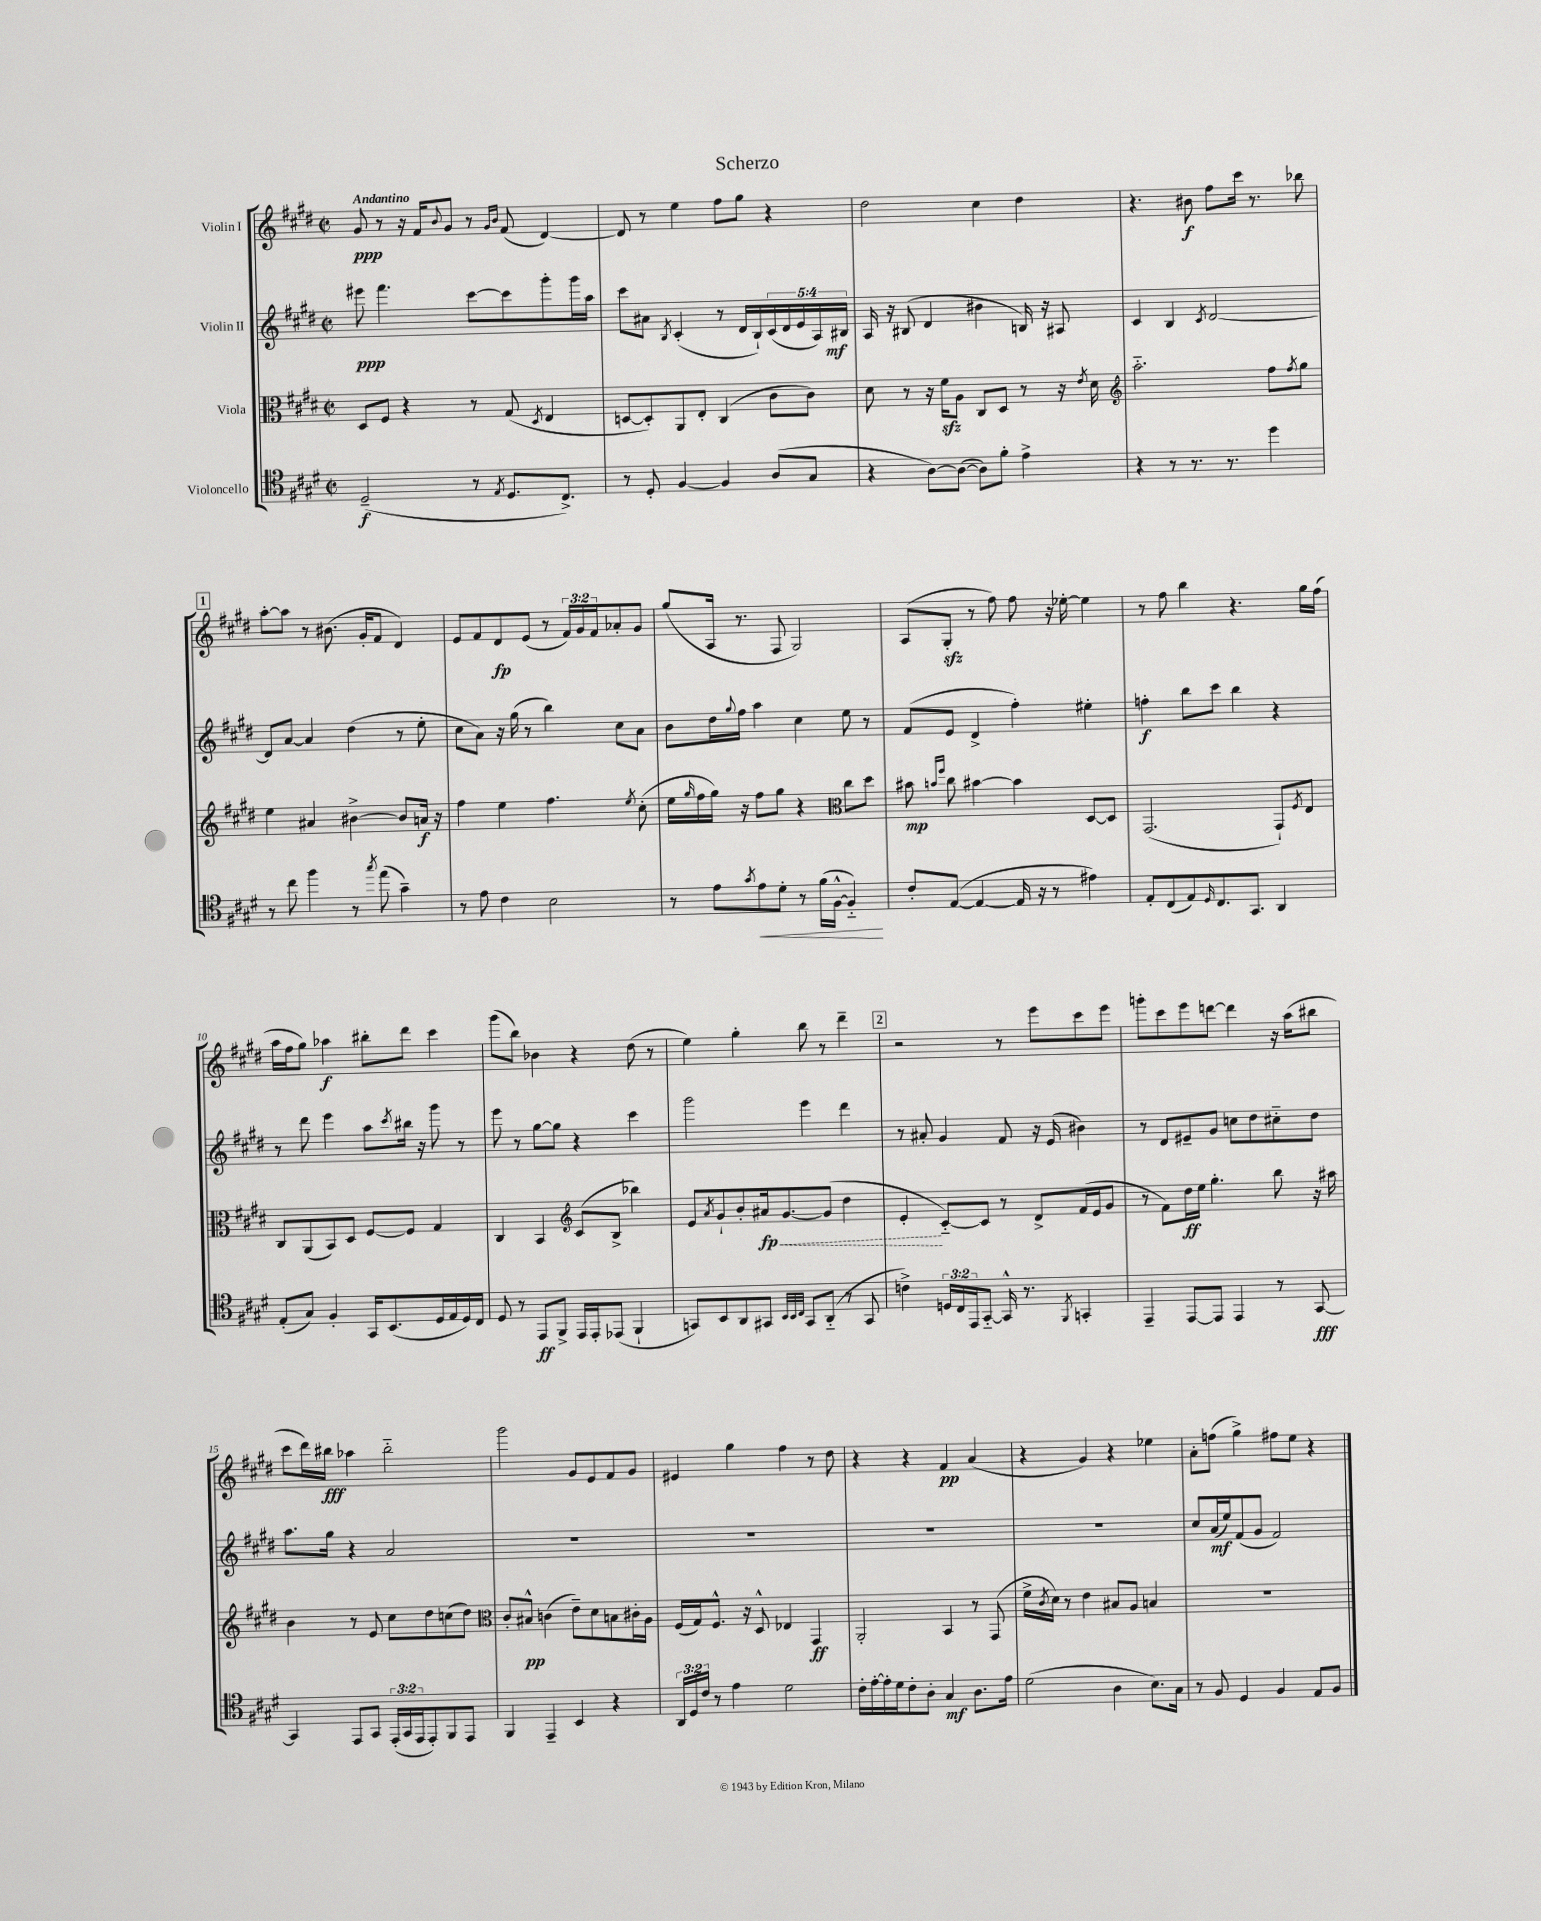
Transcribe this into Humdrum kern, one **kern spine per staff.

**kern	**kern	**kern	**kern
*staff4	*staff3	*staff2	*staff1
*clefC4	*clefC3	*clefG2	*clefG2
*k[f#c#g#d#]	*k[f#c#g#d#]	*k[f#c#g#d#]	*k[f#c#g#d#]
*M2/2	*M2/2	*M2/2	*M2/2
*met(c|)	*met(c|)	*met(c|)	*met(c|)
(2D#~	8D#	8eee#	8g#
.	8F#	4.fff#	8r
.	4r	.	16r
.	.	.	16f#
.	.	.	8qqb
.	.	.	8g#
8r	8r	[8ccc#	8r
.	.	.	16qqg#
8qE	.	.	16qqb
8.D#	(8G#	8ccc#]	(8f#
.	8qD#	.	.
.	4E	8ggg#'	[4d#)
8.C#^)	.	.	.
.	.	16ggg#	.
.	.	16aa	.
=	=	=	=
8r	[8D	8ccc#	8d#]
8D#'	8D'])	8a#	8r
.	.	8qB	.
[4F#	8AA	(4c#'	4ee
.	8E'	.	.
4F#]	(4C#	8r	8ff#
.	.	16d#	8gg#
.	.	16B`)	.
(8A	8c#	(20c#	4r
.	.	20d#	.
.	.	20e	.
8G#	8c#)	.	.
.	.	20A)	.
.	.	20B#	.
=	=	=	=
4r	8d#	16A	2dd#
.	.	16r	.
.	8r	(8B#	.
[8A)	16r	4d#	.
.	16f#	.	.
(8A_	8A	.	.
8A])	8C#	4b#	4cc#
8f#'	8D#	.	.
4e^	8r	16B)	4dd#
.	.	16r	.
.	16r	8A#	.
.	8qe	.	.
.	16d#	.	.
=	=	=	=
*	*clefG2	*	*
4r	2.aa'~	4c#	4.r
8r	.	4B	.
8.r	.	.	8b#
.	.	8qc#	.
.	.	[2d#	8ff#
8.r	.	.	.
.	.	.	16ccc#
.	.	.	8.r
4dd#	8ff#	.	.
.	8qff#	.	.
.	8gg#	.	8bb-
=	=	=	=
8r	4ee	8d#]	[8aa'
8cc#	.	[8a	8aa]
4ff#	4a#	4a]	8r
.	.	.	(8.b#
8r	[4b#^	(4dd#	.
.	.	.	16g#'
8qgg#	.	.	.
(8ee	.	.	8f#
4g#~)	8b#]	8r	4d#)
.	16a	8ee'	.
.	16r	.	.
=	=	=	=
8r	4ff#	8cc#	8e
8e	.	8a)	8f#
4c#	4ee	16r	8d#
.	.	(16gg#	.
.	.	8r	(8e
2B	4.ff#	4bb)	8r
.	.	.	24f#)
.	.	.	24g#
.	.	.	24f#
.	.	8cc#	8a-'
.	8qee	.	.
.	(8cc#'	8a	8g#
=	=	=	=
8r	16ee	8b	(8gg#
.	16qqgg#	.	.
.	16ff#	.	.
8e	16gg#)	16dd#	16A
.	.	8qqgg#	.
.	16r	16ff#	8.r
8qg#	.	.	.
8e	8ff#	4aa	.
8d#'	8gg#	.	8F#
8r	4r	4cc#	2G#)
(16f#	.	.	.
[16F#^^	.	.	.
*	*clefC3	*	*
4F#'~])	8cc#	8ee	.
.	8dd#	8r	.
=	=	=	=
8c#'	8b#	(8f#	(8A
.	16qqb	.	.
.	16qqff#	.	.
([8E	8cc#	8e	8G#'
4E_	[4b#	4d#^	8r
.	.	.	8ff#)
16E]	4b#]	4ff#')	8ff#
16r	.	.	.
8r	.	.	16r
.	.	.	[16ee-'
4e#)	[8D#	4ee#'	4ee-]
.	8D#]	.	.
=	=	=	=
8E'	(2.GG#	4ff'	8r
(8C#	.	.	8ff#
8E)	.	8bb	4bb
16qqD#	.	.	.
8.C#	.	8ccc#	.
.	.	4bb	4.r
8.GG#	.	.	.
4AA	8GG#`)	4r	.
.	8qF#	.	.
.	8E	.	16gg#
.	.	.	(16ff#
=	=	=	=
(8E'	8C#	8r	16aa
.	.	.	16ff#
8G#)	(8AA	8ddd#	8gg#)
4F#'	8BB)	4eee	4aa-
.	8D#	.	.
16GG#	[8F#	8aa	8bb#'
(8.BB	.	.	.
.	.	8qccc#	.
.	8F#]	16bb#	8ddd#
.	.	16r	.
16D#	4G#	8ggg#	4ccc#
16E	.	.	.
16D#)	.	8r	.
16C#	.	.	.
=	=	=	=
8D#	4C#	8eee	(8ggg#
8r	.	8r	8bb)
8EE	4BB	[8gg#	4b-
8FF#^	.	8gg#]	.
*	*clefG2	*	*
16EE	(8c#	4r	4r
16EE'	.	.	.
(8EE-	8B^	.	.
4FF#`	4bb-)	4ccc#	(8dd#
.	.	.	8r
=	=	=	=
8GG)	8e	2ggg#	4ee)
.	8qa	.	.
8BB	8g#`	.	.
8AA	8b'	.	4gg#'
8GG#	16a#	.	.
.	[8.g#	.	.
32qqBB	.	.	.
32qqBB	.	.	.
32qqC#	.	.	.
8GG#	.	4eee	8bb
(8AA'~	(8g#]	.	8r
8r	4dd#	4ddd#	4ddd#~
8GG#	.	.	.
=	=	=	=
4c^)	4e'	8r	2r
.	.	8a#'	.
24D	[8c#'~)	4g#	.
24C#	.	.	.
24EE	.	.	.
[8GG#'~	8c#]	.	.
16GG#^^]	8r	8f#	8r
8.r	.	.	.
.	8d#^	16r	8eee
.	.	(16e	.
8qFF#	.	.	.
4GG'	(16f#	4b#)	8ccc#
.	16e	.	.
.	8g#	.	8eee
=	=	=	=
4EE~	8r	8r	8ggg'
.	8f#)	8d#	8ccc#
[8EE	16dd#	8e#~	8eee
.	16ee	.	.
8EE]	4.gg#'	8g#	[8ddd
4EE	.	8cc	4ddd]
.	.	8dd#	.
8r	8bb	8cc#'~	16r
.	.	.	(16aa
[8GG#	16r	8dd#	8bb#
.	16aa#	.	.
=	=	=	=
4GG#]	4b	8.aa	8ccc#
.	.	.	16ddd#)
.	.	16gg#	16bb#
8EE	8r	4r	4aa-
8GG#	8e	.	.
(24EE'	8cc#	2a	2bb#'~
24GG#	.	.	.
24EE	.	.	.
8EE')	8dd#	.	.
8FF#	(8cc	.	.
8EE	8dd#)	.	.
=	=	=	=
*	*clefC3	*	*
4FF#	8c#'	1r	2ggg#
.	8B#^^	.	.
4EE~	(4c	.	.
4BB	8e~)	.	8g#
.	8d#	.	8e
4r	8B	.	8f#
.	16c#'	.	8g#
.	16A	.	.
=	=	=	=
24AA	(16F#	1r	4e#
24D#	.	.	.
.	16G#)	.	.
24c#	.	.	.
8r	8.F#^^	.	.
4e	.	.	4gg#
.	16r	.	.
.	8D#^^	.	.
2d#	4E-	.	4ff#
.	4GG#	.	8r
.	.	.	8dd#
=	=	=	=
16c#'	2AA'	1r	4r
[16e'	.	.	.
16e']	.	.	.
16d#	.	.	.
8c#'	.	.	4r
8A'	.	.	.
4G#	4BB	.	4f#
8.A	8r	.	(4a
.	(8GG#	.	.
16e	.	.	.
=	=	=	=
(2d#	16f#^	1r	4r
.	8qc#	.	.
.	16d#)	.	.
.	8r	.	.
.	4e	.	4g#)
4A	8B#	.	4r
.	8A	.	.
8.B)	4B	.	4ee-
16G#	.	.	.
=	=	=	=
8r	1r	8cc#	8a'
8F#	.	(16a	(8ff
.	.	16ee)	.
4D#	.	(8f#	4gg#^)
.	.	8g#	.
4F#	.	2f#)	8ff#
.	.	.	8ee
8E	.	.	4r
8F#	.	.	.
==	==	==	==
*-	*-	*-	*-
